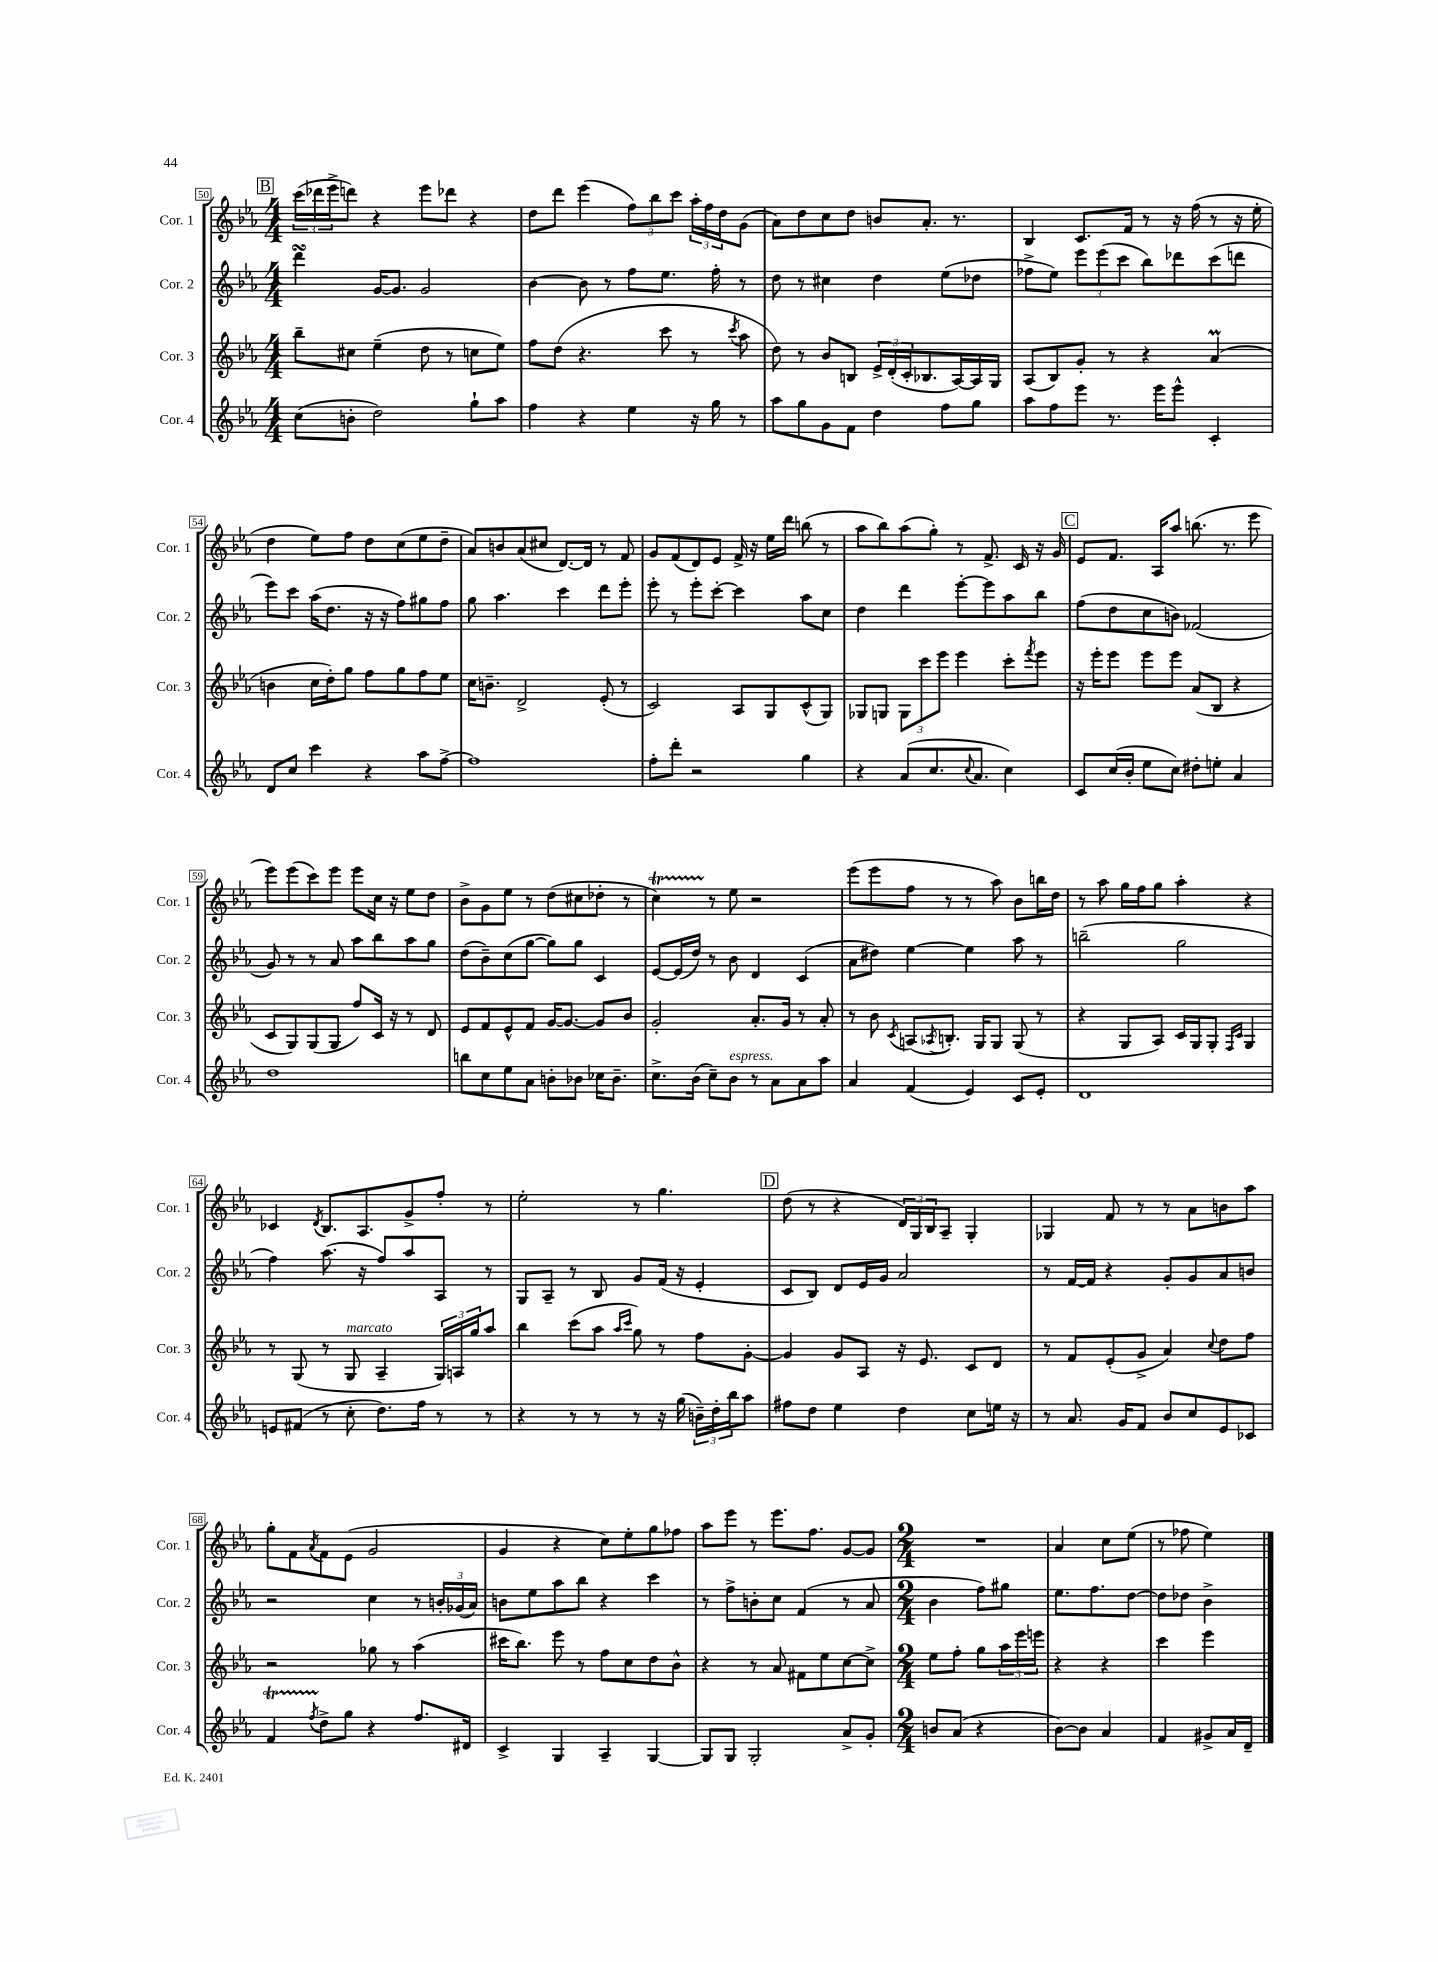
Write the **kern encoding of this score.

**kern	**kern	**kern	**kern
*part4	*part3	*part2	*part1
*staff4	*staff3	*staff2	*staff1
*I"Cor. 4	*I"Cor. 3	*I"Cor. 2	*I"Cor. 1
*I'Cor. 4	*I'Cor. 3	*I'Cor. 2	*I'Cor. 1
*clefG2	*clefG2	*clefG2	*clefG2
*k[b-e-a-]	*k[b-e-a-]	*k[b-e-a-]	*k[b-e-a-]
*M4/4	*M4/4	*M4/4	*M4/4
!!LO:REH:place=s1:t=B
=50	=50	=50	=50
(8cc\L	8bb-~\L	4dddsSsS\	(24ccc\LL
.	.	.	24ddd-X\
.	.	.	24eee-^\J
8bn'\J	8cc#X\J	.	8dddn\J)
2dd\)	(4ee-~\	[16g/KL	4r
.	.	8.g/J]	.
.	8dd\	2g/	8eee-\L
.	8r	.	8ddd-X\J
8gg`\L	8ccn\L	.	4r
8aa-\J	8ee-\J)	.	.
=51	=51	=51	=51
4ff\	8ff\L	[4b-\	8dd\L
.	(8dd\J	.	8ddd\J
4r	4.r	8b-\]	(4eee-\
.	.	8r	.
4ee-\	.	8ff\L	12ff\L)
.	.	.	12bb-\
.	8ccc\	8.ee-\J	.
.	.	.	12ccc\J
16r	8r	.	24aa-'\LL
.	.	.	24ff\
16gg\	.	16ff'\	.
.	.	.	24dd\J
.	8qccc/	.	.
8r	8aa-\	8r	(8g\J
=52	=52	=52	=52
8aa-\L	8dd\)	8dd\	8a-\L)
8gg\	8r	8r	8dd\
8g\	8b-/L	4cc#X\	8cc\
8f\J	8Bn/J	.	8dd\J
4dd\	24e-^/LL	4dd\	8bn/L
.	(24d'/	.	.
.	24c'/J	.	.
.	8.B-X/	.	8.a-'/J
8ff\L	.	(8ee-\L	.
.	[16A-/L)	.	8.r
8gg\J	16A-/]	8dd-X\J	.
.	16G/JJ	.	.
=53	=53	=53	=53
8aa-\L	(8A-/L	8ff-X^\L	4B-/
8ff\	8B-/)	8ee-\J)	.
8eee-\J	8g'/J	12eee-\L	8.c/L
.	.	(12eee-\	.
8.r	8r	.	.
.	.	12ccc\J	.
.	.	.	16f/Jk
.	4r	8bb-\L)	8r
16eee-\KL	.	.	.
8eee-^^\J	.	8ddd-X\	16r
.	.	.	(16ff\
4c'/	(4a-M/	(8ccc\	8r
.	.	8dddn\J	16r
.	.	.	16ee-'\
!!LO:LB:g=z
=54	=54	=54	=54
8d/L	4bn\	8eee-\L)	4dd\
8cc/J	.	8ccc\J	.
4ccc\	16cc\LL	(16aa-\KL	8ee-\L)
.	16dd'\J)	8.dd\J	.
.	8gg\J	.	8ff\J
4r	8ff\L	16r	8dd\L
.	.	16r	.
.	8gg\	8ff\L)	(8cc\
8aa-\L	8ff\	8gg#X\	8ee-\
[8ff^\J	8ee-\J	8ff\J	8dd~\J
=55	=55	=55	=55
1ff]	16cc\KL	8gg\	8a-/L)
.	8.bn~\J	.	.
.	.	4.aa-\	8bn/
.	2d^/	.	(8a-/
.	.	.	8cc#X/J
.	.	4ccc\	[8.d/L)
.	.	.	16d/Jk]
.	(8e-'/	8ddd\L	8r
.	8r	8eee-'\J	8f/
=56	=56	=56	=56
8ff'\L	2c/)	8eee-'\	8g/L
8ddd'\J	.	8r	(8f/
2r	.	8eee-'\L	8d/)
.	.	[8ccc'\J	8e-/J
.	8A-/L	4ccc\]	16f^/
.	.	.	16r
.	8G/	.	16ee-\LL
.	.	.	16ddd\JJ
4gg\	(8c^^/	8aa-\L	(8bbn\
.	8G/J)	8cc\J	8r
=57	=57	=57	=57
4r	8G-X/L	4dd\	8aa-\L
.	8Gn/J	.	8bb-\)
(8a-/L	12G\L	4ddd\	(8aa-\
.	12ccc\	.	.
8.cc/	.	.	8gg'\J)
.	12eee-\J	.	.
.	4eee-\	[8eee-'\L	8r
8qqcc/	.	.	.
8.a-/J	.	.	.
.	.	8eee-\]	8.f^/
4cc\)	8ccc'\L	8aa-\	.
.	.	.	16c/
.	8qfff/	.	.
.	8eee-\J	8bb-\J	16r
.	.	.	16g/
!!LO:REH:place=s1:t=C
=58	=58	=58	=58
8c/L	16r	(8ff\L	8e-/L
.	16eee-'\KL	.	.
(16cc/L	8eee-\J	8dd\	8.f/J
16b-'/JJ	.	.	.
8ee-\L	8eee-\L	8cc\	.
.	.	.	16A-/KL
8cc\J)	8eee-\J	8bn\J)	8aa-/J
8dd#X'\L	(8a-/L	(2f-X/	(8.bbn\
8een'\J	8B-/J	.	.
.	.	.	8.r
4a-/	4r	.	.
.	.	.	8eee-\
!!LO:LB:g=z
=59	=59	=59	=59
1dd	8c/L	8g/)	8eee-\L)
.	8G/)	8r	(8eee-\
.	(8G/	8r	8ccc\)
.	8G/J	8a-/	8eee-\J
.	8ff/L)	8aa-\L	8eee-\L
.	16c/Jk	8bb-\	16cc\Jk
.	16r	.	16r
.	8r	8aa-\	8ee-\L
.	8d/	8gg\J	8dd\J
=60	=60	=60	=60
8bbn\L	8e-/L	(8dd\L	8b-^\L
8cc\	8f/	8b-~\)	8g\
8ee-\	8e-^^/	(8cc\	8ee-\J
8a-\J	8f/J	[8gg\J	8r
8bn'\L	[16g/KL	8gg\L])	(8dd\L
.	8.g/J_	.	.
8b-X\J	.	8gg\J	8cc#X\
16cc-X\KL	8g/L]	4c/	8dd-X'\J
8.b-~\J	.	.	.
.	8b-/J	.	8r
=61	=61	=61	=61
8.cc^\L	2g'/	[8e-/L	4ccT\)
.	.	(16e-/L]	.
(16b-\Jk	.	16dd/JJ)	.
8cc~\L)	.	8r	8r
!LO:TX:a:i:t=espress.	!	!	!
8b-\J	.	8b-\	8ee-\
8r	8.a-'/L	4d/	2r
8a-\L	.	.	.
.	16g/Jk	.	.
8a-\	8r	(4c/	.
8aa-\J	8a-'/	.	.
=62	=62	=62	=62
4a-/	8r	8a-\L	(8eee-\L
.	8b-\	8dd#X\J)	8eee-\
.	8qc/	.	.
(4f/	(8An/L	[4ee-\	8ff\J
.	8qA-X/	.	.
.	8.Bn'/J)	.	8r
4e-/)	.	4ee-\]	8r
.	16G/KL	.	.
.	8G/J	.	8aa-\)
8c/L	(8G/	8aa-\	8b-\L
8e-'/J	8r	8r	16bbn\L
.	.	.	16dd\JJ
=63	=63	=63	=63
1d	4r	(2bbn~\	8r
.	.	.	8aa-\
.	8G/L	.	16gg\LL
.	.	.	16ff\J
.	8A-/J)	.	8gg\J
.	16c/LL	2gg\	4aa-'\
.	16G/J	.	.
.	8G'/J	.	.
.	16qqF/LL	.	.
.	16qqc/JJ	.	.
.	4G/	.	4r
!!LO:LB:g=z
=64	=64	=64	=64
8en/L	8r	4ff\)	4c-X/
(8f#X/J	(8G/	.	.
.	.	.	8qd/
8r	8r	(8.aa-\	8.B-/L
!	!LO:TX:a:i:t=marcato	!	!
8cc'\	8G/	.	.
.	.	16r	8.A-/
8.dd\L)	4A-~/	8ff/L)	.
.	.	8aa-/	8g^/
16ff\Jk	.	.	.
8r	24G/LL)	8A-/J	8ff'/J
.	24An/	.	.
.	24gg/J	.	.
8r	8aa-/J	8r	8r
=65	=65	=65	=65
4r	4bb-\	8G/L	2ee-'\
.	.	8A-~/J	.
8r	(8ccc\L	8r	.
8r	8aa-\J	8B-/	.
.	16qqaa-/LL	.	.
.	16qqccc/JJ	.	.
8r	8gg\)	8g/L	8r
16r	8r	(16f/Jk	4.gg\
(16gg\	.	16r	.
24bn~\LL)	8ff\L	4e-'/	.
24dd'\	.	.	.
24bb-\J	.	.	.
8aa-\J	[8g'\J	.	.
!!LO:REH:place=s1:t=D
=66	=66	=66	=66
8ff#X\L	4g/]	8c/L	(8dd\
8dd\J	.	8B-/J)	8r
4ee-\	8g/L	8d/L	4r
.	8A-/J	16e-/L	.
.	.	16g/JJ	.
4dd\	16r	2a-/	24d/LL)
.	.	.	24G/
.	8.e-/	.	.
.	.	.	24B-/J
.	.	.	8A-~/J
8cc\L	8c/L	.	4G'/
16een\Jk	8d/J	.	.
16r	.	.	.
=67	=67	=67	=67
8r	8r	8r	4G-X/
8.a-/	8f/L	[16f/LL	.
.	.	16f/JJ]	.
.	(8e-'/	4r	8f/
16g/KL	.	.	.
8f/J	8g^/J	.	8r
8b-/L	4a-/)	8g'/L	8r
8cc/	.	8g/	8a-\L
.	8qqcc/	.	.
8e-/	8dd\L	8a-/	8bn\
8c-X/J	8ff\J	8bn/J	8aa-\J
!!LO:LB:g=z
=68	=68	=68	=68
4fT/	2r	2r	8gg'\L
.	.	.	8f\
8qff/	.	.	8qa-/
8dd^\L	.	.	8f\
8gg\J	.	.	(8e-\J
4r	8gg-X\	4cc\	2g/
.	8r	.	.
8.ff/L	(4aa-\	8r	.
.	.	24bn'/LL	.
.	.	(24g-X/	.
16d#X/Jk	.	.	.
.	.	24a-/JJ)	.
=69	=69	=69	=69
4c^/	16ccc#X\KL	8bn\L	4g/
.	8.bb-\J)	.	.
.	.	8ee-\	.
4G/	8eee-\	8aa-\	4r
.	8r	8bb-\J	.
4A-~/	8ff\L	4r	8cc\L)
.	8cc\	.	8ee-'\
[4G/	8dd\	4ccc\	8gg\
.	8b-^^\J	.	8ff-X\J
=70	=70	=70	=70
8G/L]	4r	8r	8aa-\L
8G/J	.	8ff^\L	8eee-\J
2G'/	8r	8bn'\	8r
.	8a-/	8cc\J	8.eee-\L
.	8f#X\L	(4f/	.
.	.	.	8.ff\J
.	8ee-\	.	.
8a-^/L	[8cc\	8r	[8g/L
8g'/J	8cc^\J]	8a-/	8g/J]
=71	=71	=71	=71
*M2/4	*M2/4	*M2/4	*M2/4
8bn/L	8ee-\L	4b-\	2r
(8a-/J	8ff'\J	.	.
4r	8gg\L	8ff\L)	.
.	24aa-\L	8gg#X\J	.
.	24eee-\	.	.
.	24eeen\JJ	.	.
=72	=72	=72	=72
[8b-\L)	4r	8.ee-\L	4a-/
8b-\J]	.	.	.
.	.	8.ff\	.
4a-/	4r	.	8cc\L
.	.	[8dd\J	(8ee-\J
=73	=73	=73	=73
4f/	4ccc\	8dd\L]	8r
.	.	8dd-X\J	8ff-X\
8g#X^/L	4eee-\	4b-^\	4ee-\)
16a-/L	.	.	.
16d~/JJ	.	.	.
==	==	==	==
*-	*-	*-	*-
